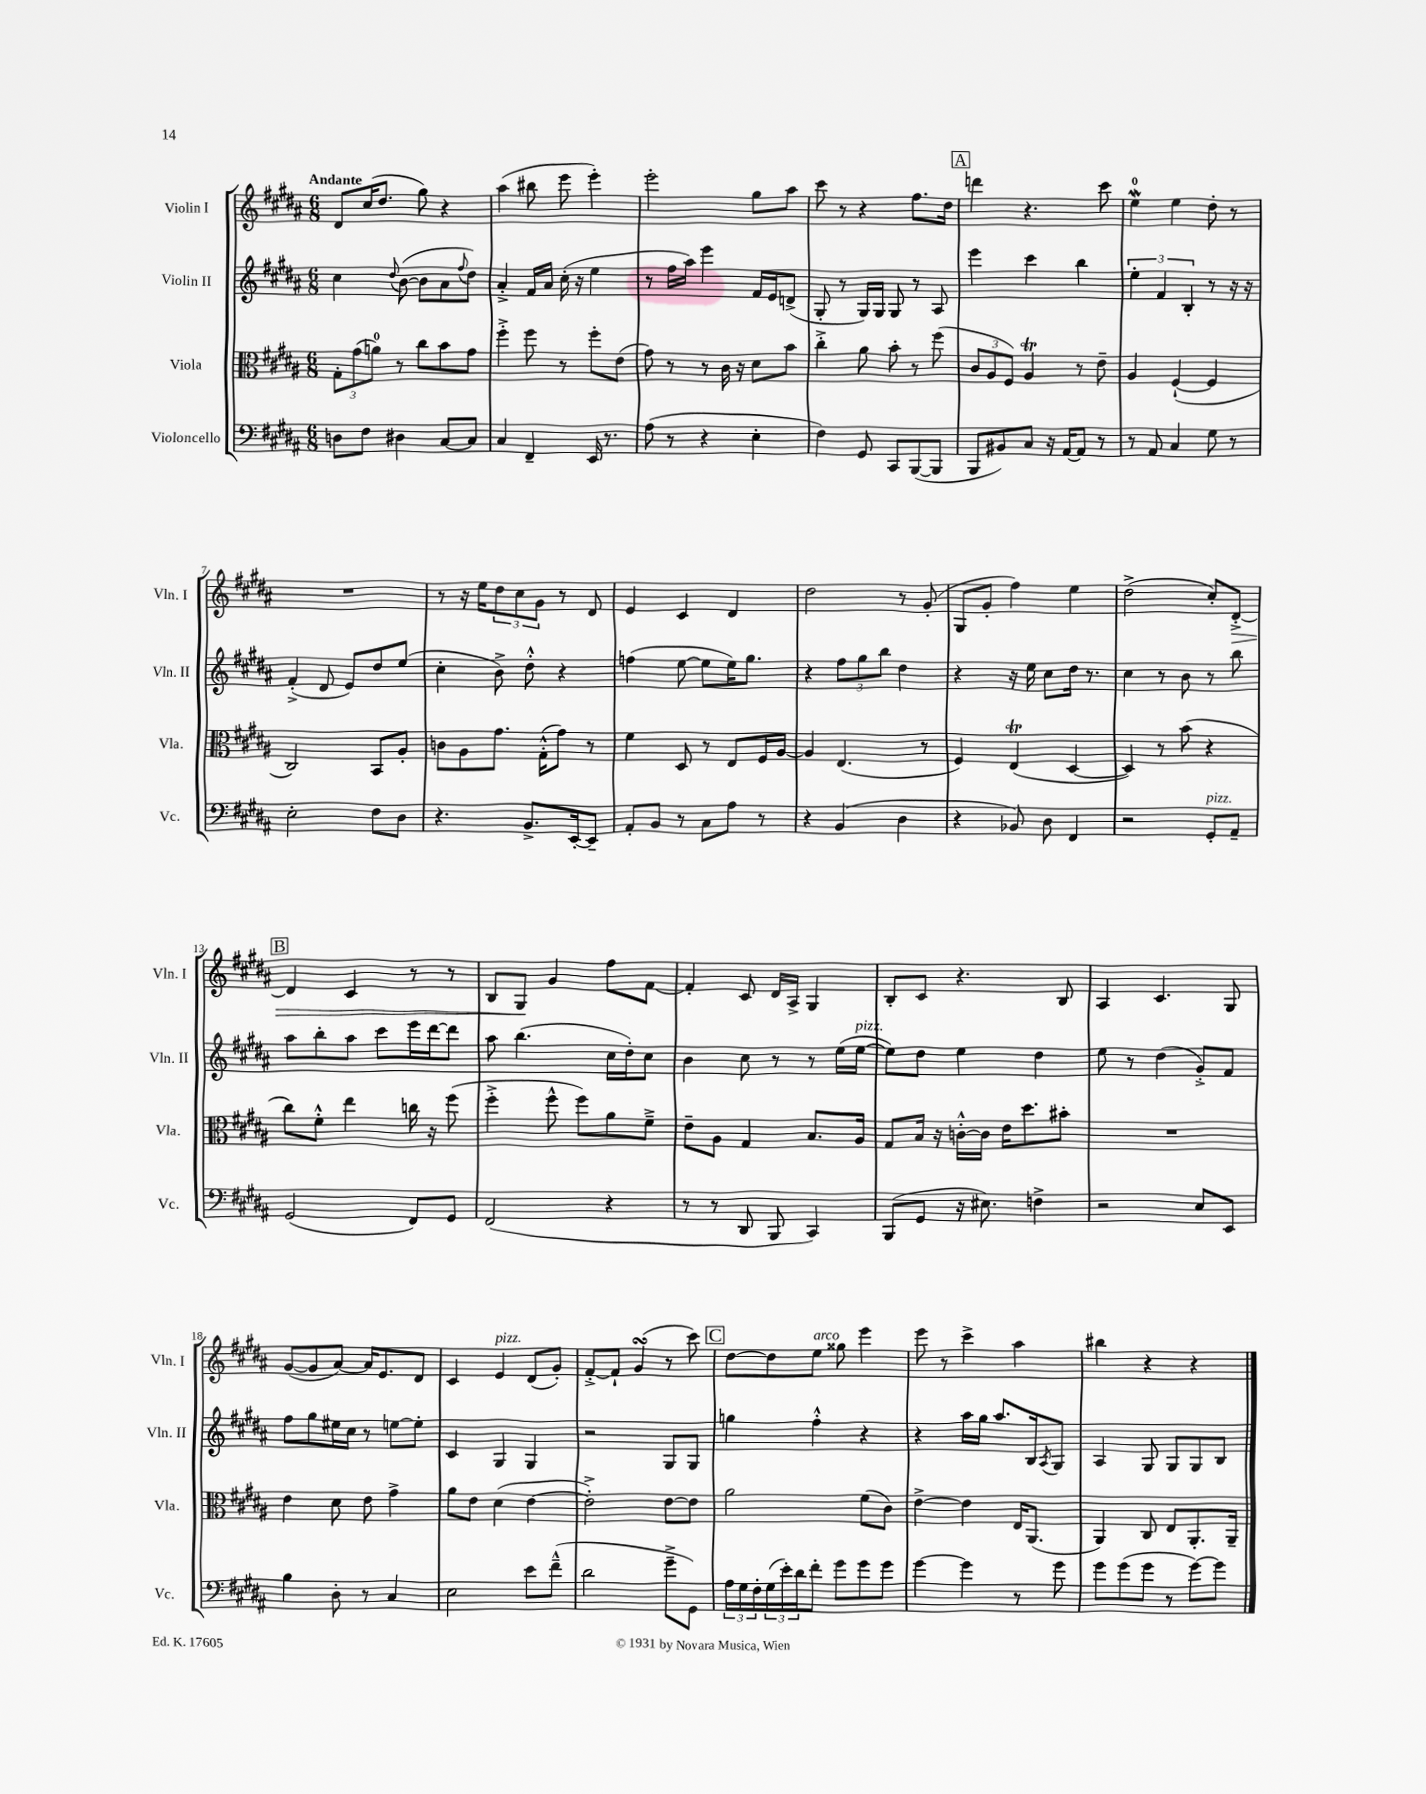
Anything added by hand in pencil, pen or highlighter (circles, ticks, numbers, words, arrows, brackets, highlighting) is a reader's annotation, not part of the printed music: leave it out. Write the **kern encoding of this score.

**kern	**kern	**kern	**kern	**dynam
*part4	*part3	*part2	*part1	*part1
*staff4	*staff3	*staff2	*staff1	*staff1
*I"Violoncello	*I"Viola	*I"Violin II	*I"Violin I	*
*I'Vc.	*I'Vla.	*I'Vln. II	*I'Vln. I	*
*clefF4	*clefC3	*clefG2	*clefG2	*
*k[f#c#g#d#a#]	*k[f#c#g#d#a#]	*k[f#c#g#d#a#]	*k[f#c#g#d#a#]	*
*M6/8	*M6/8	*M6/8	*M6/8	*
=1	=1	=1	=1	=1
!	!	!	!LO:TX:a:B:t=Andante	!
8Dn\L	12G#'\L	4cc#\	8d#/L	.
.	(12g#\	.	.	.
8F#\J	.	.	(16cc#/K	.
.	12an\J)	.	.	.
.	.	.	8.dd#/J	.
.	.	8qqdd#/	.	.
4D#X\	8r	([8b\	.	.
.	8cc#\L	8b\L]	8gg#\)	.
[8C#/L	8b\	8a#\	4r	.
.	.	8qqff#/	.	.
8C#/J]	8g#\J	8dd#\J)	.	.
=2	=2	=2	=2	=2
4C#/	4ff#'^\	4a#'^/	(4aa#\	.
4FF#~/	8ff#\	16f#/LL	8bb#X\	.
.	.	16a#/JJ	.	.
.	8r	(16cc#'\	8eee\	.
.	.	16r	.	.
16EE/	8ff#'\L	4ee\	4eee'\)	.
8.r	.	.	.	.
.	(8e\J	.	.	.
=3	=3	=3	=3	=3
(8A#\	8g#\)	8r	2eee'\	.
8r	8r	16ff#\LL	.	.
.	.	16aa#\JJ)	.	.
4r	8r	4eee\	.	.
.	16c#\	.	.	.
.	16r	.	.	.
4E'\	8d#\L	16f#/LL	8gg#\L	.
.	.	16e/J	.	.
.	8b\J	(8dn^/J	8aa#\J	.
=4	=4	=4	=4	=4
4F#\)	4cc#'^\	8G#'/	8ccc#\	.
.	.	8r	8r	.
8GG#/	8a#\	16G#/LL)	4r	.
.	.	16G#/JJ	.	.
8CC#/L	8b'\	8G#/	.	.
([8BBB/	8r	8r	8.ff#\L	.
8BBB/J]	(8ff#\	8A#/	.	.
.	.	.	16dd#\Jk	.
!!LO:REH:place=s1:t=A
=5	=5	=5	=5	=5
8BBB/L	12c#/L	4eee\	4dddn\	.
.	12A#/	.	.	.
8BB#X/)	.	.	.	.
.	12F#/J)	.	.	.
8C#/J	4A#t/	4ccc#\	4.r	.
16r	.	.	.	.
[16AA#/KL	.	.	.	.
8AA#/J]	8r	4bb\	.	.
8r	8e~\	.	8ccc#\	.
=6	=6	=6	=6	=6
8r	4A#/	6ee'\	4eew\	.
8AA#/	.	.	.	.
.	.	6f#/	.	.
4C#/	([4F#`/	.	4ee\	.
.	.	6B'/	.	.
8G#\	4F#/]	8r	8dd#'\	.
8r	.	16r	8r	.
.	.	16r	.	.
!!LO:LB:g=z
=7	=7	=7	=7	=7
2E'\	2C#/)	(4f#'^/	2.r	.
.	.	8d#/	.	.
.	.	8e/L)	.	.
8F#\L	8BB/L	8dd#/	.	.
8D#\J	8A#'/J	(8ee/J	.	.
=8	=8	=8	=8	=8
4.r	8cn\L	4cc#'\	8r	.
.	8A#\	.	16r	.
.	.	.	16ee\KL	.
.	8.g#\J	8b^\)	12dd#\	.
.	.	.	12cc#\	.
8.BB^/L	.	8dd#'^^\	.	.
.	.	.	12g#\J	.
.	(16G#'^^\KL	.	.	.
.	8g#\J)	4r	8r	.
[16EE'/k	.	.	.	.
8EE~/J]	8r	.	8d#/	.
=9	=9	=9	=9	=9
8AA#'/L	4f#\	(4ffn\	4e/	.
8BB/J	.	.	.	.
8r	8D#/	[8ee\	4c#/	.
8C#\L	8r	8ee\L]	.	.
8A#\J	8E/L	16ee\K)	4d#/	.
.	.	8.gg#\J	.	.
8r	16F#/L	.	.	.
.	[16A#/JJ	.	.	.
=10	=10	=10	=10	=10
4r	4A#/]	4r	2dd#\	.
(4BB/	(4.E/	12ff#\L	.	.
.	.	12gg#\	.	.
.	.	12bb\J	.	.
4D#\	.	4dd#\	8r	.
.	8r	.	(8g#'/	.
=11	=11	=11	=11	=11
4r	4F#/)	4r	8G#/L	.
.	.	.	8g#'/J	.
8BB-X/)	(4ET/	16r	4ff#\)	.
.	.	16ee\	.	.
8D#\	.	8cc#\L	.	.
4FF#/	[4D#/	16dd#\Jk	4ee\	.
.	.	8.r	.	.
=12	=12	=12	=12	=12
2r	4D#/])	4cc#\	(2dd#^\	.
.	8r	8r	.	.
.	(8b\	8b\	.	.
!LO:TX:a:i:t=pizz.	!	!	!	!
8GG#'/L	4r	8r	8cc#'/L)	.
!	!	!	!	!LO:HP:b
8AA#~/J	.	8bb\	[8d#'^/J	>
!!LO:LB:g=z
!!LO:REH:place=s1:t=B
=13	=13	=13	=13	=13
(2GG#/	8cc#\L)	8aa#\L	4d#/]	.
.	8f#'^^\J	8bb'\	.	.
.	4ee\	8aa#\J	4c#/	.
.	.	8ccc#\L	.	.
8FF#/L)	16ccn\	16eee\L	8r	.
.	16r	[16ddd#\J	.	.
8GG#/J	(8ff#\	8ddd#\J]	8r	.
=14	=14	=14	=14	=14
(2FF#/	4ff#'^\	8aa#\	8B/L	.
.	.	(4.bb\	8G#/J	.
.	8ff#^^\	.	4g#/	]
.	8ff#\L)	.	.	.
4r	8a#\	16cc#\LL	8ff#\L	.
.	.	16dd#'\J)	.	.
.	8f#~^\J	8cc#\J	[8f#\J	.
=15	=15	=15	=15	=15
8r	8e~\L	4b\	4f#'/]	.
8r	8A#\J	.	.	.
8DD#/	4G#/	8cc#\	8c#/	.
8BBB/	.	8r	16d#/LL	.
.	.	.	16A#^/JJ	.
4CC#/)	8.B/L	8r	4G#/	.
.	.	(16ee\LL	.	.
!	!	!LO:TX:a:i:t=pizz.	!	!
.	16A#/Jk	[16ee\JJ	.	.
=16	=16	=16	=16	=16
(8BBB/L	8G#/L	8ee\L])	8B'/L	.
8GG#/J	16B/Jk	8dd#\J	8c#/J	.
.	16r	.	.	.
16r	[16cn'^^\LL	4ee\	4.r	.
8.E#X\)	16c\JJ]	.	.	.
.	16e\KL	.	.	.
.	8.dd#\	.	.	.
4Fn^\	.	4dd#\	.	.
.	8b#X'\J	.	8B/	.
=17	=17	=17	=17	=17
2r	2.r	8ee\	4A#/	.
.	.	8r	.	.
.	.	(4dd#\	4.c#/	.
8E/L	.	8g#'^/L)	.	.
8EE/J	.	8f#/J	8G#/	.
!!LO:LB:g=z
=18	=18	=18	=18	=18
4B\	4e\	8ff#\L	([8g#/L	.
.	.	8gg#\	8g#/]	.
8D#'\	8d#\	16ee#X\L	[8a#/J)	.
.	.	16cc#\JJ	.	.
8r	8e\	8r	16a#/KL]	.
.	.	.	8.e/	.
4C#/	4g#^\	[8een\L	.	.
.	.	8ee'\J]	8d#/J	.
=19	=19	=19	=19	=19
2E\	8a#\L	4c#/	4c#/	.
.	8e\J	.	.	.
!	!	!	!LO:TX:a:i:t=pizz.	!
.	(4d#\	4G#/	4e/	.
8e\L	[4e\	4G#/	(8d#/L	.
(8f#~^^\J	.	.	8g#'/J)	.
=20	=20	=20	=20	=20
2d#\	2e'^\])	2r	[8f#'^/L	.
.	.	.	8f#`/J]	.
.	.	.	(4g#sSSS/	.
8g#~^\L	[8e\L	8G#/L	8r	.
8GG#\J)	8e\J]	8G#/J	8ccc#\)	.
!!LO:REH:place=s1:t=C
=21	=21	=21	=21	=21
24A#\LL	2a#\	4ggn\	[8dd#\L	.
24G#\	.	.	.	.
24F#'\	.	.	.	.
(24G#\	.	.	8dd#\]	.
24e'\)	.	.	.	.
24d#\J	.	.	.	.
!	!	!	!LO:TX:a:i:t=arco	!
8f#'\J	.	4ff#'^^\	8ee\J	.
8g#\L	.	.	8gg##X\	.
8g#\	(8f#\L	4r	4eee\	.
8g#\J	8c#\J)	.	.	.
=22	=22	=22	=22	=22
[4g#\	[4e^\	4r	8eee\	.
.	.	.	8r	.
4g#\]	4e\]	16aa#\LL	4ccc#^\	.
.	.	16gg#\JJ	.	.
.	.	8.aa#/L	.	.
8r	16E/KL	.	4aa#\	.
.	(8.AA#/J	16B/k	.	.
.	.	8qA#/	.	.
8g#\	.	8G#/J	.	.
=23	=23	=23	=23	=23
8g#\L	4AA#/)	4A#/	4bb#X\	.
(8g#\	.	.	.	.
8g#\J	8C#/	8G#/	4r	.
8r	8E/L	8G#/L	.	.
[8g#\L)	8.AA#'/	8G#/	4r	.
8g#\J]	.	8B/J	.	.
.	16AA#~/Jk	.	.	.
==	==	==	==	==
*-	*-	*-	*-	*-
